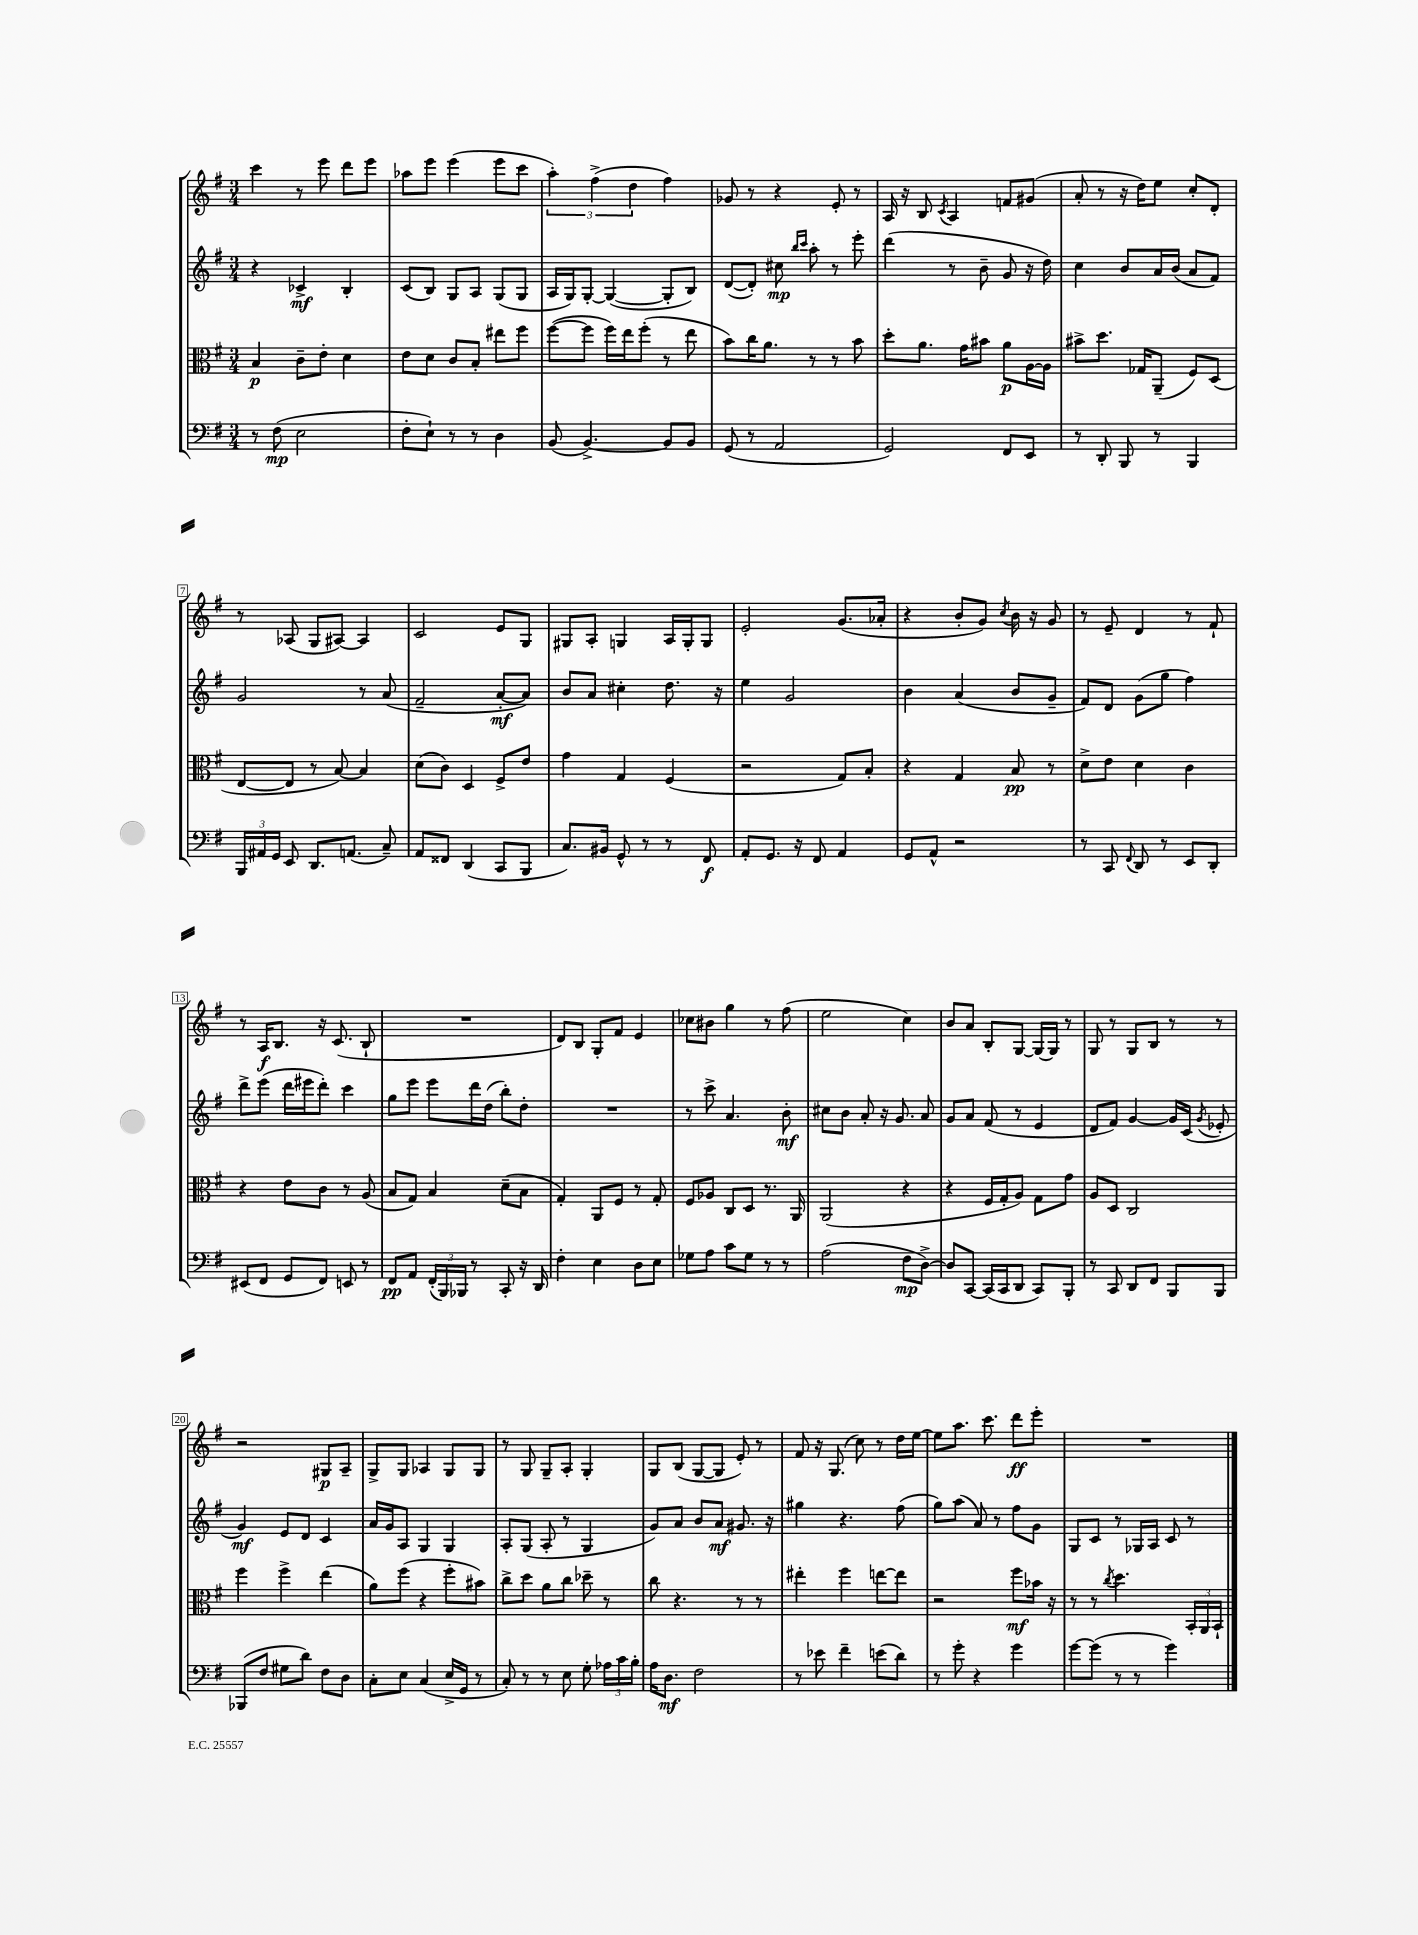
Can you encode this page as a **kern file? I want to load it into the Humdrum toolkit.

**kern	**dynam	**kern	**dynam	**kern	**dynam	**kern	**dynam
*part4	*part4	*part3	*part3	*part2	*part2	*part1	*part1
*staff4	*staff4	*staff3	*staff3	*staff2	*staff2	*staff1	*staff1
*clefF4	*	*clefC3	*	*clefG2	*	*clefG2	*
*k[f#]	*	*k[f#]	*	*k[f#]	*	*k[f#]	*
*M3/4	*	*M3/4	*	*M3/4	*	*M3/4	*
=1	=1	=1	=1	=1	=1	=1	=1
8r	.	4B/	p	4r	.	4ccc\	.
(8F#\	mp	.	.	.	.	.	.
2E\	.	8c~\L	.	4c-X^/	mf	8r	.
.	.	8e'\J	.	.	.	8eee\	.
.	.	4d\	.	4B'/	.	8ddd\L	.
.	.	.	.	.	.	8eee\J	.
=2	=2	=2	=2	=2	=2	=2	=2
8F#'\L	.	8e\L	.	(8c/L	.	8aa-X\L	.
8E`\J)	.	8d\J	.	8B/J)	.	8eee\J	.
8r	.	8c/L	.	8G/L	.	(4eee\	.
8r	.	8B'/J	.	8A/J	.	.	.
4D\	.	8ee#X\L	.	(8G/L	.	8eee\L	.
.	.	8ff#\J	.	8G/J	.	8ccc\J	.
=3	=3	=3	=3	=3	=3	=3	=3
(8BB/	.	([8ff#\L	.	16A/LL	.	6aa'\)	.
.	.	.	.	16G/J)	.	.	.
[4.BB^/)	.	8ff#\J]	.	[8G'/J	.	.	.
.	.	.	.	.	.	(6ff#^\	.
.	.	16ff#\LL)	.	(4G/_	.	.	.
.	.	16ee\J	.	.	.	.	.
.	.	.	.	.	.	6dd\	.
.	.	(8ff#'\J	.	.	.	.	.
8BB/L]	.	8r	.	8G'/L]	.	4ff#\)	.
8BB/J	.	8ee\	.	8B/J)	.	.	.
=4	=4	=4	=4	=4	=4	=4	=4
(8GG/	.	8b\L)	.	([8d/L	.	8g-X/	.
8r	.	16cc\K	.	8d'/J])	.	8r	.
.	.	8.a\J	.	.	.	.	.
2AA/	.	.	.	8cc#X\	mp	4r	.
.	.	.	.	16qqbb/LL	.	.	.
.	.	.	.	16qqccc/JJ	.	.	.
.	.	8r	.	8aa'\	.	.	.
.	.	8r	.	8r	.	8e'/	.
.	.	8b\	.	8eee'\	.	8r	.
=5	=5	=5	=5	=5	=5	=5	=5
2GG/)	.	8dd'\L	.	(4ddd\	.	16A/	.
.	.	.	.	.	.	16r	.
.	.	8.a\J	.	.	.	8B/	.
.	.	.	.	.	.	8qc/	.
.	.	.	.	8r	.	4A/	.
.	.	16g\KL	.	.	.	.	.
.	.	8b#X\J	.	8b~\	.	.	.
8FF#/L	.	8a\L	p	8g/	.	8fn/L	.
8EE/J	.	[16A\L	.	16r	.	(8g#X/J	.
.	.	16A\JJ]	.	16dd\)	.	.	.
=6	=6	=6	=6	=6	=6	=6	=6
8r	.	8b#X^\L	.	4cc\	.	8a'/	.
8DD'/	.	8.dd\J	.	.	.	8r	.
8BBB/	.	.	.	8b/L	.	16r	.
.	.	16G-X/KL	.	.	.	16dd\KL)	.
8r	.	(8AA~/J	.	16a/L	.	8ee\J	.
.	.	.	.	(16b/JJ	.	.	.
4BBB/	.	8F#/L)	.	8a/L	.	8cc'/L	.
.	.	(8D/J	.	8f#/J)	.	8d'/J	.
!!LO:LB:g=z
=7	=7	=7	=7	=7	=7	=7	=7
24BBB/LL	.	[8E/L	.	2g/	.	8r	.
24AA#X/	.	.	.	.	.	.	.
24GG/JJ	.	.	.	.	.	.	.
8EE/	.	8E/J]	.	.	.	(8A-X/	.
8.DD/L	.	8r	.	.	.	8G/L	.
.	.	[8B/)	.	.	.	[8A#X/J)	.
(8.AAn/J	.	.	.	.	.	.	.
.	.	4B/]	.	8r	.	4A#/]	.
8C~/)	.	.	.	(8a/	.	.	.
=8	=8	=8	=8	=8	=8	=8	=8
8AA/L	.	(8d\L	.	2f#~/	.	2c/	.
8FF##X/J	.	8c\J)	.	.	.	.	.
(4DD/	.	4D/	.	.	.	.	.
8CC/L	.	8F#^/L	.	[8a'/L	mf	8e/L	.
8BBB/J	.	8e/J	.	8a/J])	.	8G/J	.
=9	=9	=9	=9	=9	=9	=9	=9
8.C/L)	.	4g\	.	8b/L	.	8G#X/L	.
.	.	.	.	8a/J	.	8A'/J	.
16BB#X/Jk	.	.	.	.	.	.	.
8GG^^/	.	4G/	.	4cc#X'\	.	4Gn/	.
8r	.	.	.	.	.	.	.
8r	.	(4F#/	.	8.dd\	.	16A/LL	.
.	.	.	.	.	.	16G'/J	.
8FF#/	f	.	.	.	.	8G/J	.
.	.	.	.	16r	.	.	.
=10	=10	=10	=10	=10	=10	=10	=10
8AA'/L	.	2r	.	4ee\	.	2e'/	.
8.GG/J	.	.	.	.	.	.	.
.	.	.	.	2g/	.	.	.
16r	.	.	.	.	.	.	.
8FF#/	.	.	.	.	.	.	.
4AA/	.	8G/L)	.	.	.	(8.g/L	.
.	.	8B'/J	.	.	.	.	.
.	.	.	.	.	.	16a-X'/Jk	.
=11	=11	=11	=11	=11	=11	=11	=11
8GG/L	.	4r	.	4b\	.	4r	.
8AA^^/J	.	.	.	.	.	.	.
2r	.	4G/	.	(4a/	.	8b'/L	.
.	.	.	.	.	.	8g/J)	.
.	.	.	.	.	.	8qcc/	.
.	.	8B/	pp	8b/L	.	16b\	.
.	.	.	.	.	.	16r	.
.	.	8r	.	8g~/J	.	8g/	.
=12	=12	=12	=12	=12	=12	=12	=12
8r	.	8d^\L	.	8f#/L)	.	8r	.
8CC/	.	8e\J	.	8d/J	.	8e~/	.
8qqFF#/	.	.	.	.	.	.	.
8DD/	.	4d\	.	(8g\L	.	4d/	.
8r	.	.	.	8gg\J	.	.	.
8EE/L	.	4c\	.	4ff#\)	.	8r	.
8DD'/J	.	.	.	.	.	8f#`/	.
!!LO:LB:g=z
=13	=13	=13	=13	=13	=13	=13	=13
(8EE#X/L	.	4r	.	8ddd^\L	.	8r	.
8FF#/J	.	.	.	(8eee\J	.	16A/KL	f
.	.	.	.	.	.	8.B/J	.
8GG/L	.	8e\L	.	16ddd\LL	.	.	.
.	.	.	.	16eee#X\J	.	.	.
8FF#/J)	.	8c\J	.	8ddd'\J)	.	16r	.
.	.	.	.	.	.	(8.c/	.
8EEn/	.	8r	.	4ccc\	.	.	.
8r	.	(8A/	.	.	.	8B`/	.
=14	=14	=14	=14	=14	=14	=14	=14
8FF#/L	pp	8B/L	.	8gg\L	.	2.r	.
8AA/J	.	8G/J)	.	8eee\J	.	.	.
(24FF#'/LL	.	4B/	.	8eee\L	.	.	.
24BBB/)	.	.	.	.	.	.	.
24BBB-X/JJ	.	.	.	.	.	.	.
8r	.	.	.	16ddd\L	.	.	.
.	.	.	.	(16dd\JJ	.	.	.
8CC'/	.	(8d~\L	.	8bb'\L)	.	.	.
16r	.	8B\J	.	8dd'\J	.	.	.
16DD/	.	.	.	.	.	.	.
=15	=15	=15	=15	=15	=15	=15	=15
4F#'\	.	4G'/)	.	2.r	.	8d/L)	.
.	.	.	.	.	.	8B/J	.
4E\	.	8AA/L	.	.	.	8G'/L	.
.	.	8F#/J	.	.	.	8f#/J	.
8D\L	.	8r	.	.	.	4e/	.
8E\J	.	8G'/	.	.	.	.	.
=16	=16	=16	=16	=16	=16	=16	=16
8G-X\L	.	8F#/L	.	8r	.	8cc-X\L	.
8A\J	.	8A-X/J	.	8ccc^\	.	8b#X\J	.
8c\L	.	8C/L	.	4.a/	.	4gg\	.
8G-\J	.	8D/J	.	.	.	.	.
8r	.	8.r	.	.	.	8r	.
8r	.	.	.	8b'\	mf	(8ff#\	.
.	.	16AA/	.	.	.	.	.
=17	=17	=17	=17	=17	=17	=17	=17
(2A\	.	(2AA/	.	8cc#X\L	.	2ee\	.
.	.	.	.	8b\J	.	.	.
.	.	.	.	8a'/	.	.	.
.	.	.	.	16r	.	.	.
.	.	.	.	8.g/	.	.	.
8F#\L	mp	4r	.	.	.	4cc\)	.
[8D^\J)	.	.	.	8a/	.	.	.
=18	=18	=18	=18	=18	=18	=18	=18
8D/L]	.	4r	.	8g/L	.	8b/L	.
[8CC/J	.	.	.	8a/J	.	8a/J	.
(16CC/LL]	.	16F#/LL	.	(8f#/	.	8B'/L	.
16CC/J	.	16G'/J	.	.	.	.	.
8DD/J	.	8A/J)	.	8r	.	[8G/J	.
8CC/L)	.	8G\L	.	4e/	.	16G/LL_	.
.	.	.	.	.	.	16G/JJ]	.
8BBB'/J	.	8g\J	.	.	.	8r	.
=19	=19	=19	=19	=19	=19	=19	=19
8r	.	8A/L	.	8d/L	.	8G/	.
8CC/	.	8D/J	.	8f#/J)	.	8r	.
8DD/L	.	2C/	.	[4g/	.	8G/L	.
8FF#/J	.	.	.	.	.	8B/J	.
8BBB/L	.	.	.	16g/LL]	.	8r	.
.	.	.	.	(16c/JJ	.	.	.
.	.	.	.	8qg/	.	.	.
8BBB/J	.	.	.	8e-X'/	.	8r	.
!!LO:LB:g=z
=20	=20	=20	=20	=20	=20	=20	=20
(8BBB-X/L	.	4ff#\	.	4g/)	mf	2r	.
8F#/J	.	.	.	.	.	.	.
8G#X\L	.	4ff#^\	.	8e/L	.	.	.
8d\J)	.	.	.	8d/J	.	.	.
8F#\L	.	(4ee\	.	4c/	.	8G#X/L	p
8D\J	.	.	.	.	.	8A~/J	.
=21	=21	=21	=21	=21	=21	=21	=21
8C'\L	.	8a\L)	.	16a/LL	.	8G^/L	.
.	.	.	.	16g/J	.	.	.
8E\J	.	(8ff#\J	.	8A/J	.	8G/J	.
(4C/	.	4r	.	4G/	.	4A-X/	.
16E^/LL	.	8ff#'\L	.	4G/	.	8G/L	.
16GG/JJ	.	.	.	.	.	.	.
8r	.	8b#X\J)	.	.	.	8G/J	.
=22	=22	=22	=22	=22	=22	=22	=22
8C'/)	.	8cc^\L	.	8A'/L	.	8r	.
8r	.	8dd\J	.	(8G/J	.	8G/	.
8r	.	8a\L	.	8A'/	.	8G~/L	.
8E\	.	8cc\J	.	8r	.	8A'/J	.
8G'\	.	8dd-X~\	.	4G/	.	4G'/	.
24A-X\LL	.	8r	.	.	.	.	.
24c\	.	.	.	.	.	.	.
24B'\JJ	.	.	.	.	.	.	.
=23	=23	=23	=23	=23	=23	=23	=23
16A\KL	.	8cc\	.	8g/L)	.	8G/L	.
8.D\J	mf	.	.	.	.	.	.
.	.	4.r	.	8a/J	.	(8B/J	.
2F#\	.	.	.	8b/L	.	[8G/L	.
.	.	.	.	8a/J	mf	8G/J]	.
.	.	8r	.	8.g#X/	.	8e'/)	.
.	.	8r	.	.	.	8r	.
.	.	.	.	16r	.	.	.
=24	=24	=24	=24	=24	=24	=24	=24
8r	.	4ee#X'\	.	4gg#X\	.	8f#/	.
8e-X\	.	.	.	.	.	16r	.
.	.	.	.	.	.	(8.G/	.
4f#~\	.	4ff#\	.	4.r	.	.	.
.	.	.	.	.	.	8cc\)	.
(8en\L	.	[8een\L	.	.	.	8r	.
8d\J)	.	8ee\J]	.	(8ff#\	.	16dd\LL	.
.	.	.	.	.	.	[16ee\JJ	.
=25	=25	=25	=25	=25	=25	=25	=25
8r	.	2r	.	8gg\L)	.	8ee\L]	.
8g'\	.	.	.	(8aa\J	.	8.aa\J	.
4r	.	.	.	8a/)	.	.	.
.	.	.	.	.	.	8.ccc\	.
.	.	.	.	8r	.	.	.
4g\	.	8ff#\L	mf	8ff#\L	.	8ddd\L	ff
.	.	16b-X\Jk	.	8g\J	.	8eee'\J	.
.	.	16r	.	.	.	.	.
=26	=26	=26	=26	=26	=26	=26	=26
[8g\L	.	8r	.	8G/L	.	2.r	.
(8g\J]	.	8r	.	8c/J	.	.	.
.	.	8qcc/	.	.	.	.	.
8r	.	4.dd\	.	8r	.	.	.
8r	.	.	.	16G-X/LL	.	.	.
.	.	.	.	16A/JJ	.	.	.
4g\)	.	.	.	8c/	.	.	.
.	.	24BB'/LL	.	8r	.	.	.
.	.	24AA/	.	.	.	.	.
.	.	24BB`/JJ	.	.	.	.	.
==	==	==	==	==	==	==	==
*-	*-	*-	*-	*-	*-	*-	*-
